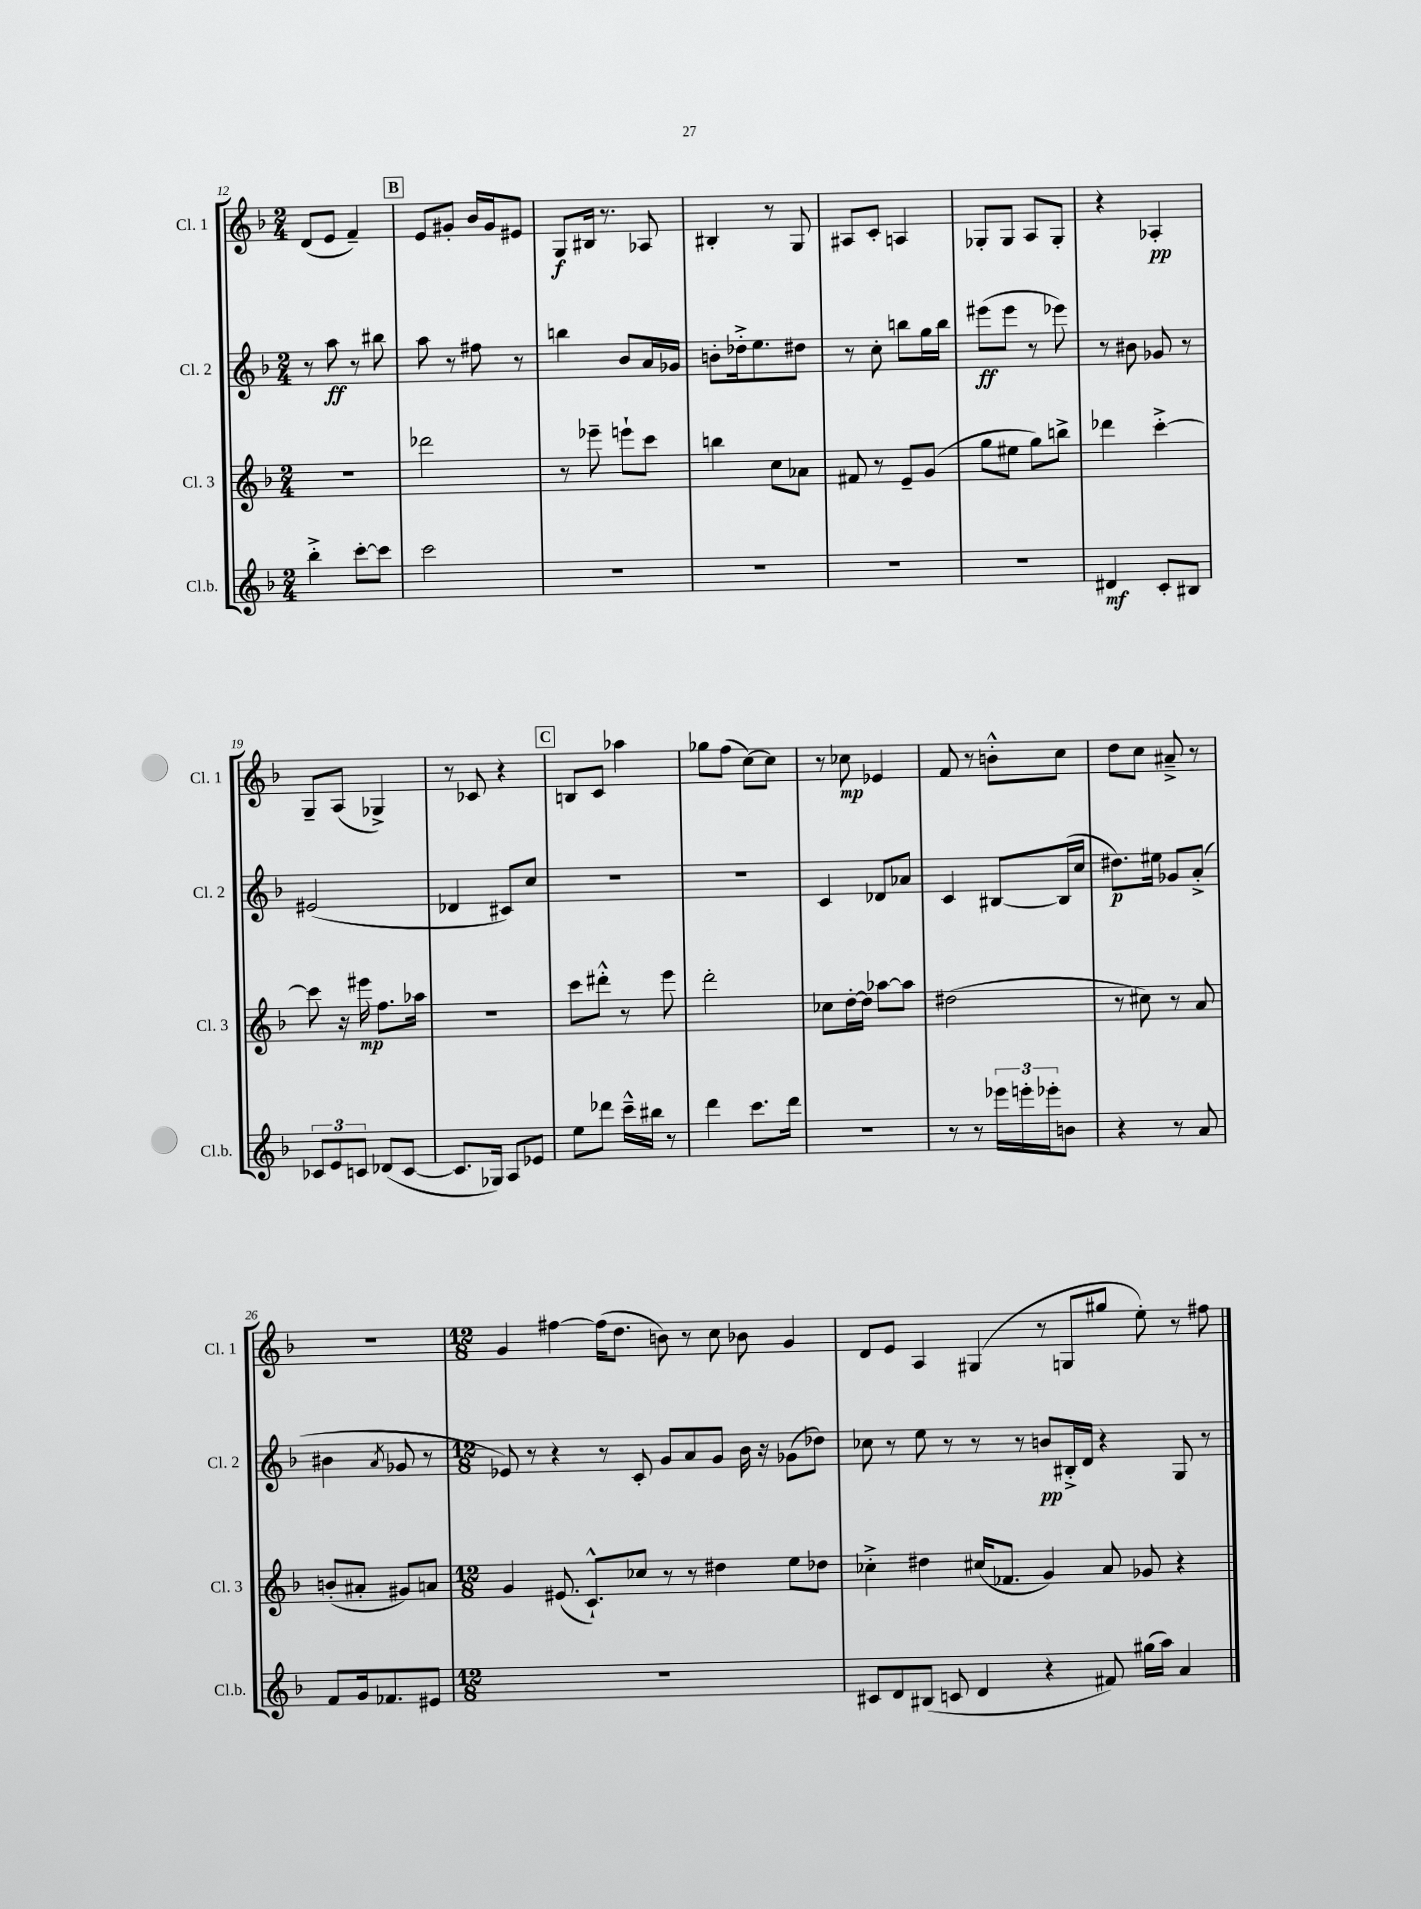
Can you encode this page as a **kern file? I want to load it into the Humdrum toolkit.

**kern	**kern	**kern	**kern
*staff4	*staff3	*staff2	*staff1
*clefG2	*clefG2	*clefG2	*clefG2
*k[b-]	*k[b-]	*k[b-]	*k[b-]
*M2/4	*M2/4	*M2/4	*M2/4
4bb-'^	2r	8r	(8d
.	.	8aa	8e
[8ccc'	.	8r	4f~)
8ccc]	.	8bb#	.
=	=	=	=
2ccc	2ddd-	8aa	8e
.	.	8r	8g#'
.	.	8ff#	16b-
.	.	.	16g#
.	.	8r	8e#
=	=	=	=
2r	8r	4bb	8G
.	8eee-~	.	16B#
.	.	.	8.r
.	8eee`	8b-	.
.	8ccc	16a	8A-
.	.	16g-	.
=	=	=	=
2r	4bb	8b'	4B#'
.	.	16dd-'^	.
.	.	8.ee	.
.	8cc	.	8r
.	8a-	8dd#	8G
=	=	=	=
2r	8f#	8r	8A#
.	8r	8cc'	8c'
.	8e~	8bb	4A
.	(8g	16gg	.
.	.	16bb	.
=	=	=	=
2r	8gg	(8eee#	8G-'
.	8ee#	8eee#	8G-
.	8gg)	8r	8A
.	8bb^	8eee-)	8G-'
=	=	=	=
4d#	4ddd-	8r	4r
.	.	8b#	.
8c'	[4ccc'^	8g-	4A-'
8B#	.	8r	.
=	=	=	=
12c-	8ccc]	(2e#	8G~
12e	.	.	.
.	16r	.	(8A
12c	.	.	.
.	16eee#	.	.
(8d-	8.ff	.	4G-^)
[8c	.	.	.
.	16aa-	.	.
=	=	=	=
8.c]	2r	4d-	8r
.	.	.	8c-
16G-)	.	.	.
8A	.	8c#)	4r
8e-	.	8cc	.
=	=	=	=
8ee	8ccc	2r	8B
8ddd-	8ddd#'^^	.	8c
16ccc~^^	8r	.	4aa-
16bb#	.	.	.
8r	8eee	.	.
=	=	=	=
4ddd	2ddd'	2r	8gg-
.	.	.	(8ff
8.ccc	.	.	[8cc)
.	.	.	8cc]
16ddd	.	.	.
=	=	=	=
2r	8cc-	4c	8r
.	[16dd'	.	8cc-
.	16dd]	.	.
.	[8aa-	8d-	4e-
.	8aa-]	8a-	.
=	=	=	=
8r	(2dd#	4c	8f
8r	.	.	8r
24eee-	.	[8B#	8b'^^
24eee'	.	.	.
24eee-'	.	.	.
8b	.	(16B#]	8cc
.	.	16cc	.
=	=	=	=
4r	8r	8.dd#)	8dd
.	8cc#)	.	8cc
.	.	16ee#	.
8r	8r	8g-	8a#~^
8a	8a	(8a'^	8r
=	=	=	=
8f	(8b'	4b#	2r
16g	8a#'	.	.
8.f-	.	.	.
.	.	8qa	.
.	8g#)	8g-	.
8e#	8a	8r	.
=	=	=	=
*M12/8	*M12/8	*M12/8	*M12/8
1.r	4g	8e-)	4g
.	.	8r	.
.	(8.e#	4r	[4ff#
.	8.c`^^)	.	.
.	.	8r	(16ff#]
.	.	.	8.dd
.	8cc-	8c'	.
.	8r	8g	8b)
.	8r	8a	8r
.	4dd#	8g	8cc
.	.	16b-	8b-
.	.	16r	.
.	8ee	(8g-	4g
.	8dd-	8dd-)	.
=	=	=	=
8c#	4cc-'^	8cc-	8d
8d	.	8r	8e
(8B#	4dd#	8ee	4A
8c	.	8r	.
4d	(16cc#	8r	(4G#
.	8.f-	.	.
.	.	8r	.
4r	4g)	8b	8r
.	.	16B#'^	8G
.	.	16d	.
8f#)	8a	4r	8gg#
(16gg#	8g-	.	8ee')
16aa)	.	.	.
4a	4r	8G	8r
.	.	8r	8ff#
==	==	==	==
*-	*-	*-	*-
